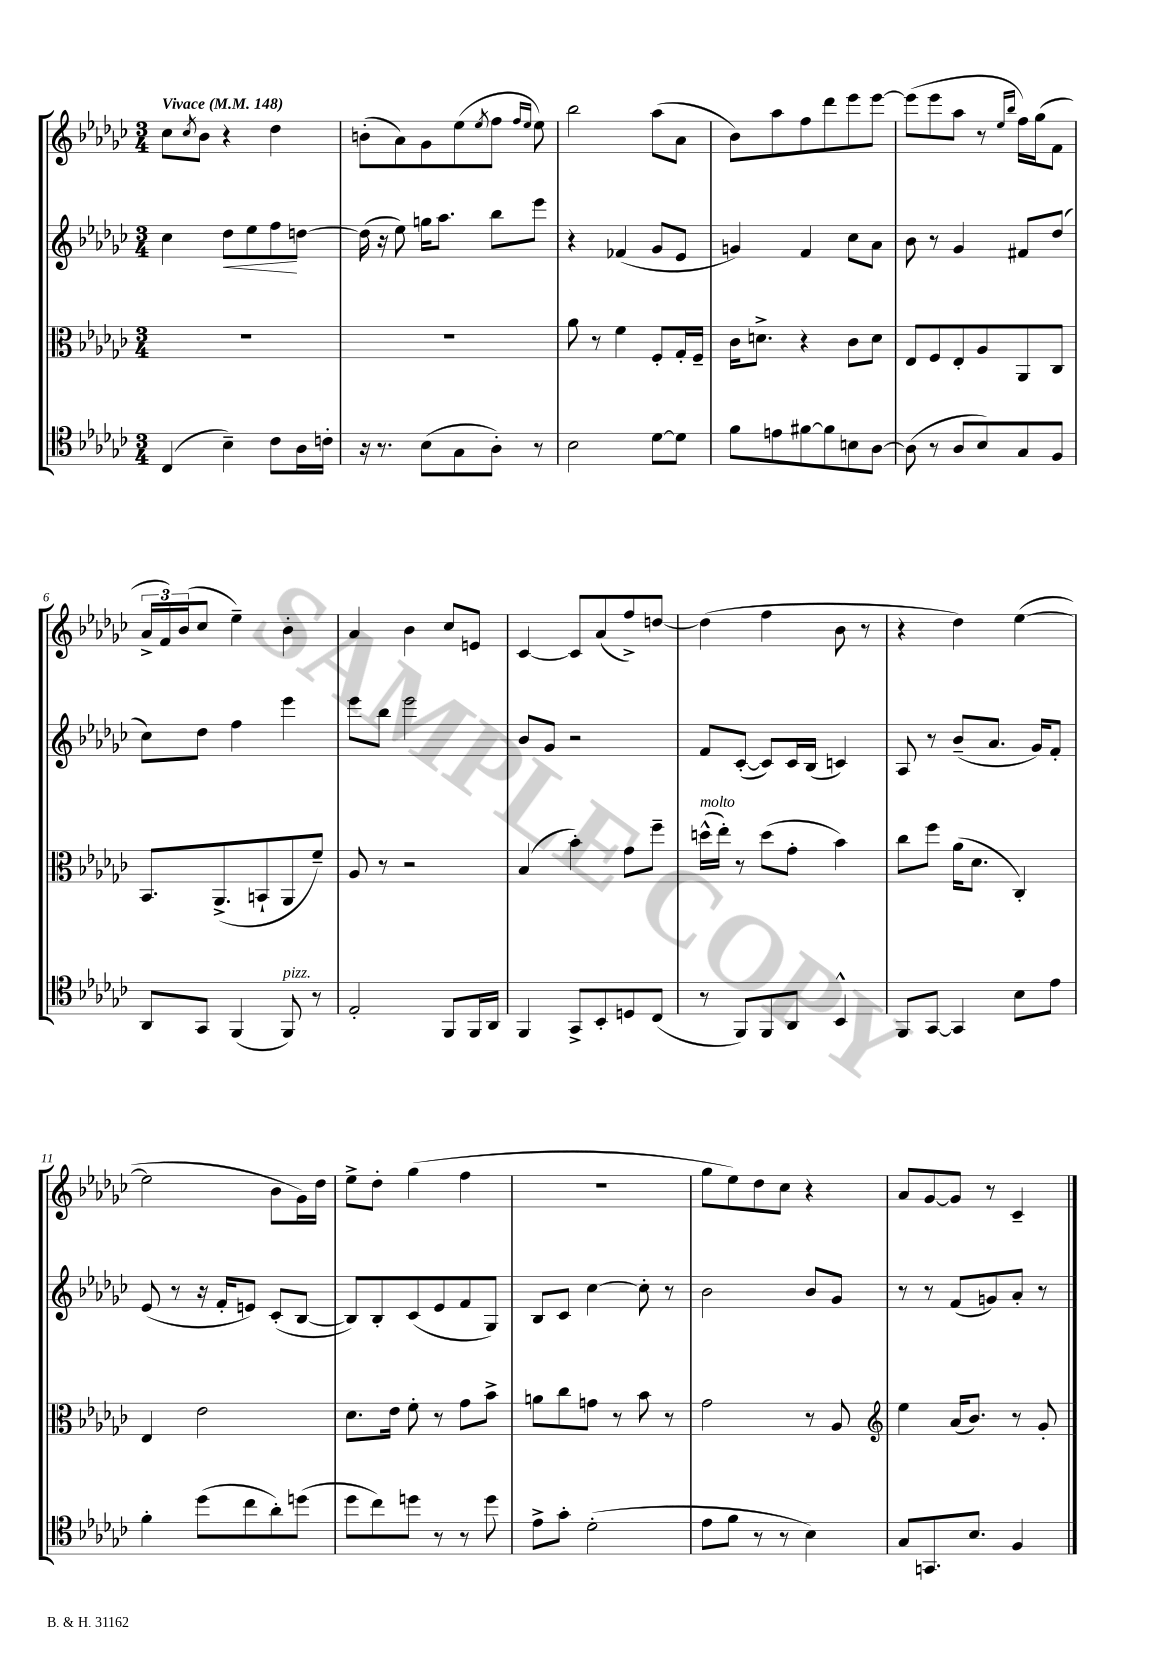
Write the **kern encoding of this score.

**kern	**kern	**kern	**kern
*staff4	*staff3	*staff2	*staff1
*clefC4	*clefC3	*clefG2	*clefG2
*k[b-e-a-d-g-c-]	*k[b-e-a-d-g-c-]	*k[b-e-a-d-g-c-]	*k[b-e-a-d-g-c-]
*M3/4	*M3/4	*M3/4	*M3/4
*MM148	*MM148	*MM148	*MM148
(4C-	2.r	4cc-	8cc-
.	.	.	8qcc-
.	.	.	8b-
4B-~)	.	8dd-	4r
.	.	8ee-	.
8c-	.	8ff	4dd-
16A-	.	[8dd	.
16c'	.	.	.
=	=	=	=
16r	2.r	(16dd]	(8b'
8.r	.	16r	.
.	.	8ee-)	8a-)
(8B-	.	16gg	8g-
.	.	8.aa-	.
8G-	.	.	(8ee-
.	.	.	8qee-
8A-')	.	8bb-	8ff
.	.	.	16qqff
.	.	.	16qqee-
8r	.	8eee-	8ee-)
=	=	=	=
2B-	8a-	4r	2bb-
.	8r	.	.
.	4f	(4f-	.
[8d-	8F'	8g-	(8aa-
8d-]	16G-'	8e-	8a-
.	16F~	.	.
=	=	=	=
8f	16c-	4g)	8b-)
.	8.d^	.	.
8e	.	.	8aa-
[8f#	4r	4f	8ff
8f#]	.	.	8ddd-
8B	8c-	8cc-	8eee-
[8A-	8d	8a-	[8eee-
=	=	=	=
(8A-]	8E-	8b-	(8eee-]
8r	8F	8r	8eee-
8A-	8E-'	4g-	8aa-
8B-)	8A-	.	8r
.	.	.	16qqee-
.	.	.	16qqbb-
8G-	8AA-	8f#	16ff)
.	.	.	(16gg-
8F	8C-	(8dd-	8f
=	=	=	=
8AA-	8.BB-	8cc-)	24a-^
.	.	.	24f)
.	.	.	(24b-
8GG-	.	8dd-	8cc-
.	(8.AA-^	.	.
(4FF	.	4ff	4ee-~)
.	8BB`	.	.
8FF)	8AA-	4eee-	4b-'
8r	8f~)	.	.
=	=	=	=
2E-'	8A-	8eee-	4a-
.	8r	8bb-	.
.	2r	2eee-	4b-
8FF	.	.	8cc-
16FF	.	.	8e
16AA-	.	.	.
=	=	=	=
4FF	(4B-	8b-	[4c-
.	.	8g-	.
8GG-^	4b-')	2r	8c-]
8BB-'	.	.	(8a-
8D	8g-	.	8ff^)
(8C-	8ff~	.	[8dd
=	=	=	=
8r	(16dd^^	8f	(4dd]
.	16ee-')	.	.
8FF)	8r	([8c-'	.
8FF	(8dd	8c-])	4ff
8AA-	8g-'	16c-	.
.	.	(16B-	.
4BB-^^	4b-)	4c)	8b-
.	.	.	8r
=	=	=	=
8FF	8cc-	8A-	4r
[8GG-	8ff	8r	.
4GG-]	(16a-	(8b-~	4dd-)
.	8.d-	.	.
.	.	8.a-	.
8B-	4C-')	.	([4ee-
.	.	16g-)	.
8e-	.	8f'	.
=	=	=	=
4f'	4E-	(8e-	2ee-]
.	.	8r	.
(8dd-	2e-	16r	.
.	.	16f'	.
8cc-	.	8e)	.
8a-')	.	(8c-'	8b-
(8dd	.	[8B-	16g-)
.	.	.	16dd-
=	=	=	=
8dd-	8.d-	8B-])	8ee-^
8cc-)	.	8B-'	8dd-'
.	16e-	.	.
8dd	8f'	(8c-	(4gg-
8r	8r	8e-	.
8r	8g-	8f	4ff
8dd	8b-^	8G-)	.
=	=	=	=
8e-^	8a	8B-	2.r
8g-'	8cc-	8c-	.
(2d-'	8g	[4cc-	.
.	8r	.	.
.	8b-	8cc-']	.
.	8r	8r	.
=	=	=	=
8e-	2g-	2b-	8gg-
8f	.	.	8ee-)
8r	.	.	8dd-
8r	.	.	8cc-
4B-)	8r	8b-	4r
.	8A-	8g-	.
=	=	=	=
*	*clefG2	*	*
8G-	4ee-	8r	8a-
8.GG	.	8r	[8g-
.	(16a-	(8f	8g-]
8.B-	8.b-)	.	.
.	.	8g)	8r
4F	8r	8a-'	4c-~
.	8g-'	8r	.
==	==	==	==
*-	*-	*-	*-
